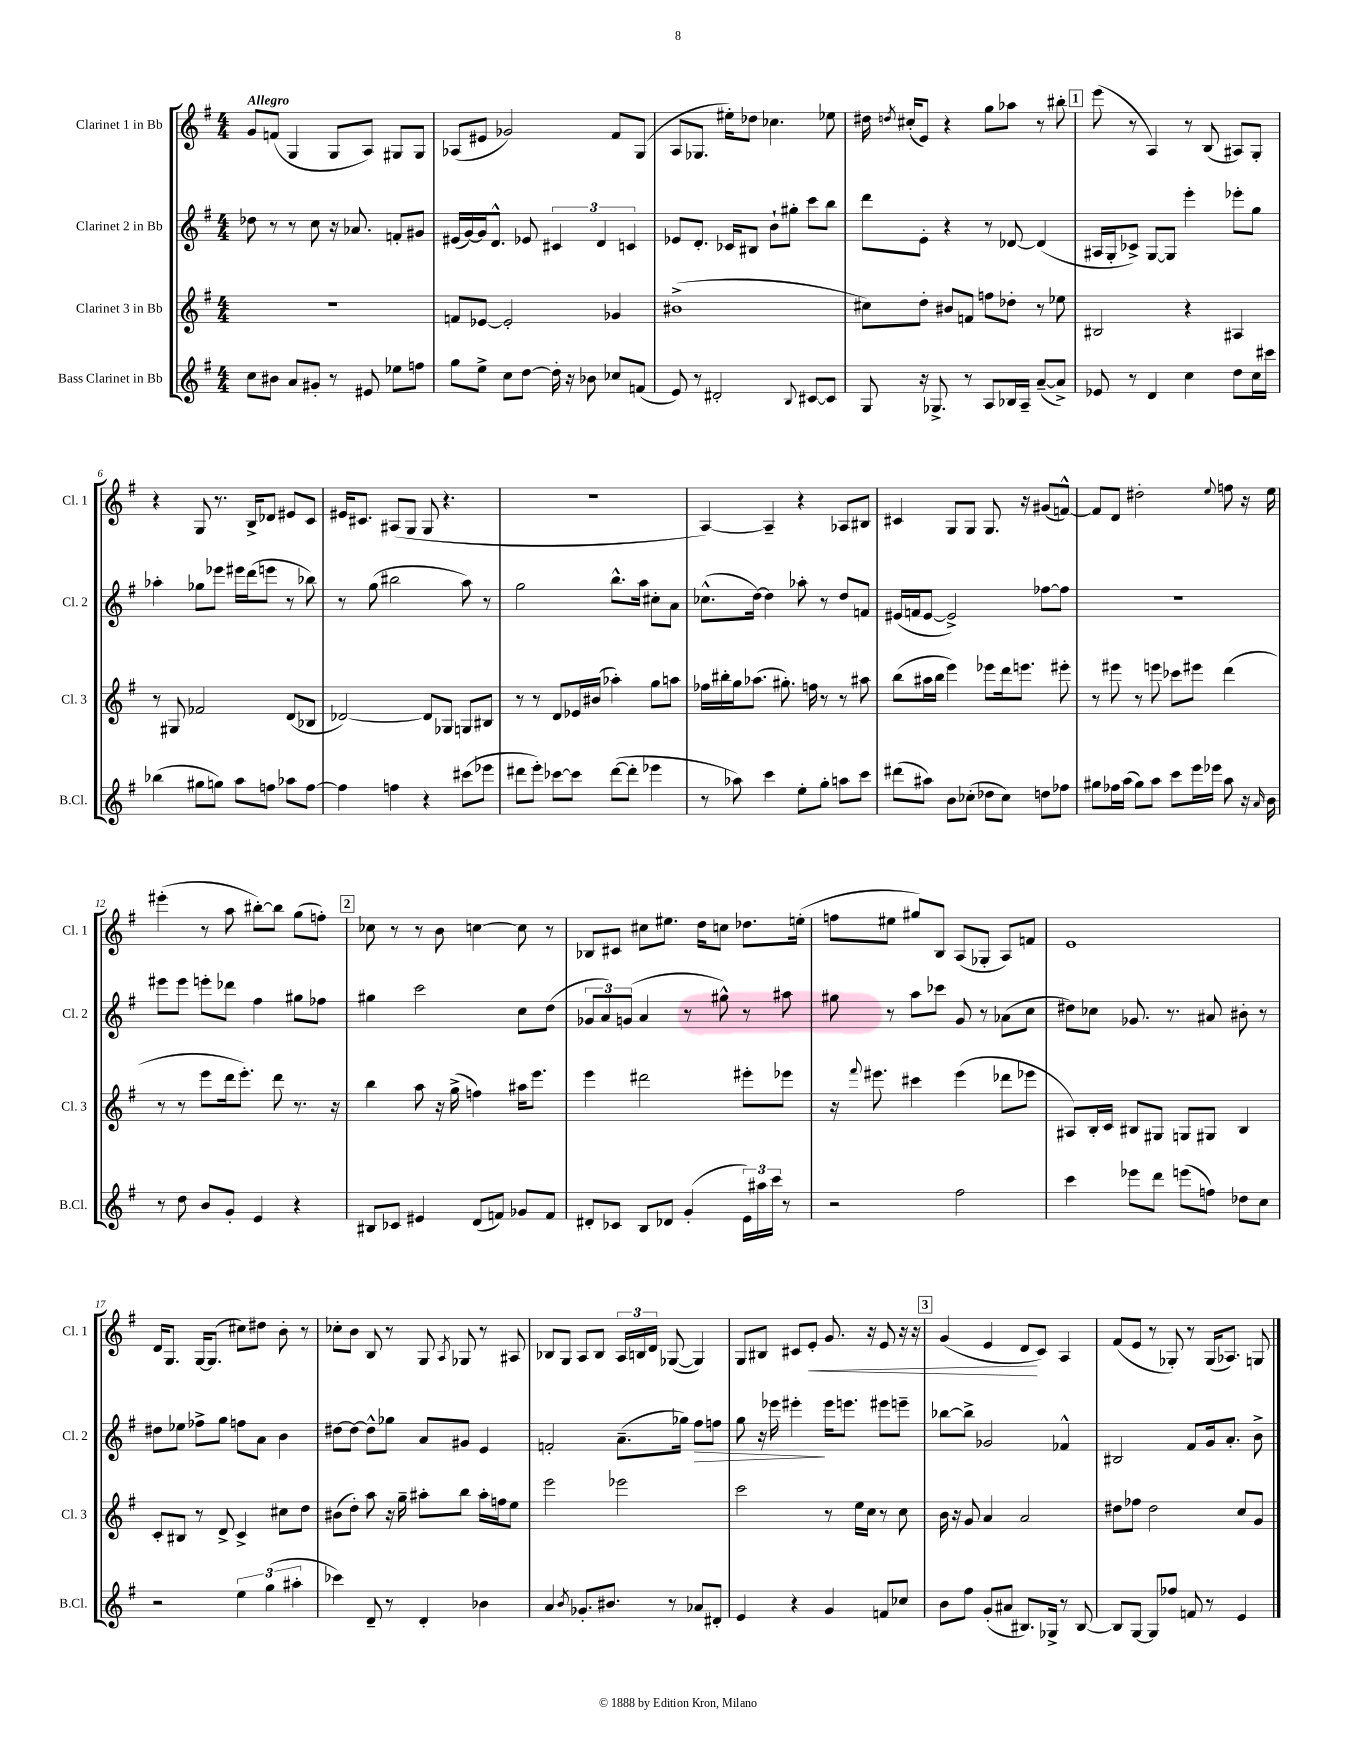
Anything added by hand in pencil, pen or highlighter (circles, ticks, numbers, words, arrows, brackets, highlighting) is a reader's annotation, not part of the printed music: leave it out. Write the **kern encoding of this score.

**kern	**kern	**kern	**kern
*staff4	*staff3	*staff2	*staff1
*clefG2	*clefG2	*clefG2	*clefG2
*k[f#]	*k[f#]	*k[f#]	*k[f#]
*M4/4	*M4/4	*M4/4	*M4/4
8cc	1r	8dd-	8g
8b#	.	8r	(8f
8a	.	8r	4G
8g#'	.	8cc	.
8r	.	16r	8G
.	.	8.a-	.
8e#	.	.	8A)
8ee-	.	8f'	8G#
8ff	.	8g#	8G#
=	=	=	=
8gg	8f	(16e#	(8A-
.	.	[16g)	.
8ee^	[8e-	16g]	8e#
.	.	8.d^^	.
8cc	2e-']	.	2g-)
[8dd	.	8e-	.
16dd']	.	6c#	.
16r	.	.	.
8b-	.	.	.
.	.	6d	.
8cc-	4g-	.	8f#
.	.	6c	.
(8f	.	.	(8G
=	=	=	=
8e)	(1b#^	8e-	8A
8r	.	8.d'	8.G-
2d#'	.	.	.
.	.	16c-	16ee#')
.	.	8B#	8dd-
.	.	8b`	4.cc-
.	.	8gg#'	.
8qqB	.	.	.
[8c#	.	8ccc	.
8c#]	.	8bb	8ee-
=	=	=	=
8G	8cc#)	8ddd	16dd#
.	.	.	8qdd
.	.	.	(16cc#'
16r	8dd'	8e'	8e)
8.G-^	.	.	.
.	8b#	4r	4r
8r	8f	.	.
8A	8ff	8r	8gg
16B-	8dd-'	[8d-	8aa-
16A~	.	.	.
([8a~	8r	(4d-]	8r
8a^])	8ee-	.	8bb#'
=	=	=	=
8e-	2B#	16A#	(8eee
.	.	16G'	.
8r	.	8c-^)	8r
4d	.	[8G	4A)
.	.	8G]	.
4cc	4r	4eee'	8r
.	.	.	(8B
8dd	4A#	8eee-'	8A#)
16cc	.	8gg	8G'
16ccc#	.	.	.
=	=	=	=
(4bb-	8r	4aa-'	4r
.	8G#	.	.
8gg#	2f-	8gg-	8G
8gg)	.	8eee-	8.r
8aa	.	16eee#	.
.	.	(16ddd	16B^
8ff	.	8eee	8d-
8aa-	(8d	8r	8e#
[8ff	8B-	8bb-)	8c
=	=	=	=
4ff]	[2d-)	8r	16e#
.	.	.	8.c#
.	.	(8gg	.
4ff	.	2bb#	(8A#
.	.	.	8G
4r	8d-]	.	8G
.	8G-	.	4.r
(8ccc#	8G	8aa)	.
8eee-	8B#	8r	.
=	=	=	=
8ddd#	8r	2gg	1r
8eee')	8r	.	.
[8ccc-	8d	.	.
8ccc-]	16e-	.	.
.	(16b#	.	.
([8ddd#	4aa-')	8.bb^^	.
8ddd#']	.	.	.
.	.	16aa	.
4eee-	8gg	8cc#'	.
.	8aa	8a	.
=	=	=	=
8r	16ff-	(8.cc-^^	[4A)
.	16bb#'	.	.
8aa-)	16gg	.	.
.	(8.aa-	[16dd)	.
4ccc	.	4dd]	4A~]
.	8.gg#')	.	.
8ee'	.	8aa-'	4r
.	16ff	.	.
8gg'	8r	8r	.
8aa	8r	8dd	8A-
8ccc	8aa#	8f	8B#
=	=	=	=
(8ddd#	(8bb	(16e#	4c#
.	.	16f	.
8aa#)	16aa#	[8e#	.
.	16bb	.	.
8b	4eee)	2e#^])	8G
(8cc-'	.	.	8G
8dd-	8eee-	.	8.G
8cc-)	16ddd	.	.
.	8.eee	.	16r
8dd	.	[8ff-	(8g#
8ff-	8eee#'	8ff-]	[8f^^)
=	=	=	=
8gg#	8r	1r	8f]
16ff-	8eee#	.	8d
(16aa	.	.	.
8gg#)	8r	.	2dd#'
8aa	8eee	.	.
8ccc	8ccc-	.	.
16eee	8eee#	.	.
16eee-	.	.	.
.	.	.	8qqee
8aa	(4ddd	.	8ff
16r	.	.	16r
16qqa	.	.	.
16b	.	.	16ee
=	=	=	=
8r	8r	8eee#	(4eee#'
8dd	8r	8eee#	.
8b	8eee	8eee'	8r
8g'	16ddd	8ddd-	8aa
.	8.eee')	.	.
4e	.	4ff#	[8bb#')
.	8ddd	.	8bb#]
4r	8.r	8gg#	(8gg
.	.	8ff-	8ff')
.	16r	.	.
=	=	=	=
8B#	4bb	4gg#	8cc-
8c-	.	.	8r
4e#	8aa	2ccc	8r
.	16r	.	8b
.	(16gg^	.	.
(8d	4ff)	.	[4cc
8f)	.	.	.
8g-	16aa#	8cc	8cc]
.	8.eee	.	.
8f	.	(8dd	8r
=	=	=	=
8d#'	4eee	12g-	8B-
.	.	12a)	.
8c-	.	.	8c#
.	.	(12g	.
8B	2ddd#	4a	8cc#
8d-	.	.	8.ee#
(4g'	.	8r	.
.	.	.	16dd
.	.	8gg#^^)	8cc
24e)	8eee#'	8r	8.dd-
24aa#	.	.	.
24ccc	.	.	.
8r	8eee-	8aa#	.
.	.	.	(16ee'
=	=	=	=
2r	16r	8gg#	8ff
.	8qqfff#	.	.
.	8.eee#	.	.
.	.	8r	8ee#
.	4ccc#	8aa	8gg#)
.	.	8ccc-	8B
2ff#	(4eee#	8g	(8A
.	.	8r	8G-'
.	8ddd-	(8a-	8A)
.	8eee-	8cc	8f
=	=	=	=
4ccc	8A#)	8dd#)	1e
.	16B'	8cc-	.
.	16c	.	.
8eee-	8B#	8.g-	.
8ddd	8G#	.	.
.	.	8.r	.
(8eee	8G	.	.
8ff)	8G#	8a#	.
8dd-	4B#	8b#'	.
8cc	.	8r	.
=	=	=	=
2r	8c'	8dd#	16d
.	.	.	8.G
.	8B#	8ee-	.
.	8r	8ff-^	[16G
.	.	.	(8.G]
.	8d^	8gg	.
6ee	4c^	8ff	8cc#)
.	.	8a	8dd#
(6gg	.	.	.
.	8cc#	4b	8b'
6aa#'	.	.	.
.	8dd	.	8r
=	=	=	=
4ccc-)	(8b#	[8dd#	8cc-'
.	8dd')	8dd#_	8b
8d~	8aa	8dd#^^]	8B
8r	16r	8gg-	8r
.	16gg~	.	.
4d'	8aa#'	8a	8G
.	.	.	8qA
.	8bb	8g#	8G-
4b-	16aa#'	4e	8r
.	16ff	.	.
.	8ee	.	8A#
=	=	=	=
4a	2eee	2f'	8B-
.	.	.	8G
8qb	.	.	.
8.g-'	.	.	8A
.	.	.	8B-
8.b#	.	.	.
.	2eee-	(8.a~	24A
.	.	.	24B
.	.	.	24d
8r	.	.	([8G-
.	.	16gg-)	.
8a-	.	8ff#	4G-])
8d#'	.	8ff	.
=	=	=	=
4e	2ccc	8gg	8G
.	.	16r	8B#
.	.	16eee-	.
4r	.	4eee#'	8c#
.	.	.	8e'
4g	8r	16eee#	8.g
.	.	8.eee	.
.	16ee	.	.
.	16cc	.	16r
8f	8r	8eee#	8e
8cc-	8cc	8eee~	16r
.	.	.	16r
=	=	=	=
8b	16b	[8bb-	(4g
.	16r	.	.
8ff#	8g	8bb-^]	.
(8g'	4a	2g-	4e
8a#	.	.	.
8.B#)	2a	.	8d
.	.	.	8c)
16G-^	.	.	.
8r	.	4f-^^	4A
[8B#	.	.	.
=	=	=	=
8B#]	8dd#	2B#	(8f#
[8G	8ff-	.	8e
8G]	2dd#	.	8r
8ff-	.	.	8G-')
8f	.	8f#	8r
8r	.	16g	(16G-
.	.	8.a'	8.A-)
4e	8cc	.	.
.	8g	8b^	8G
==	==	==	==
*-	*-	*-	*-
